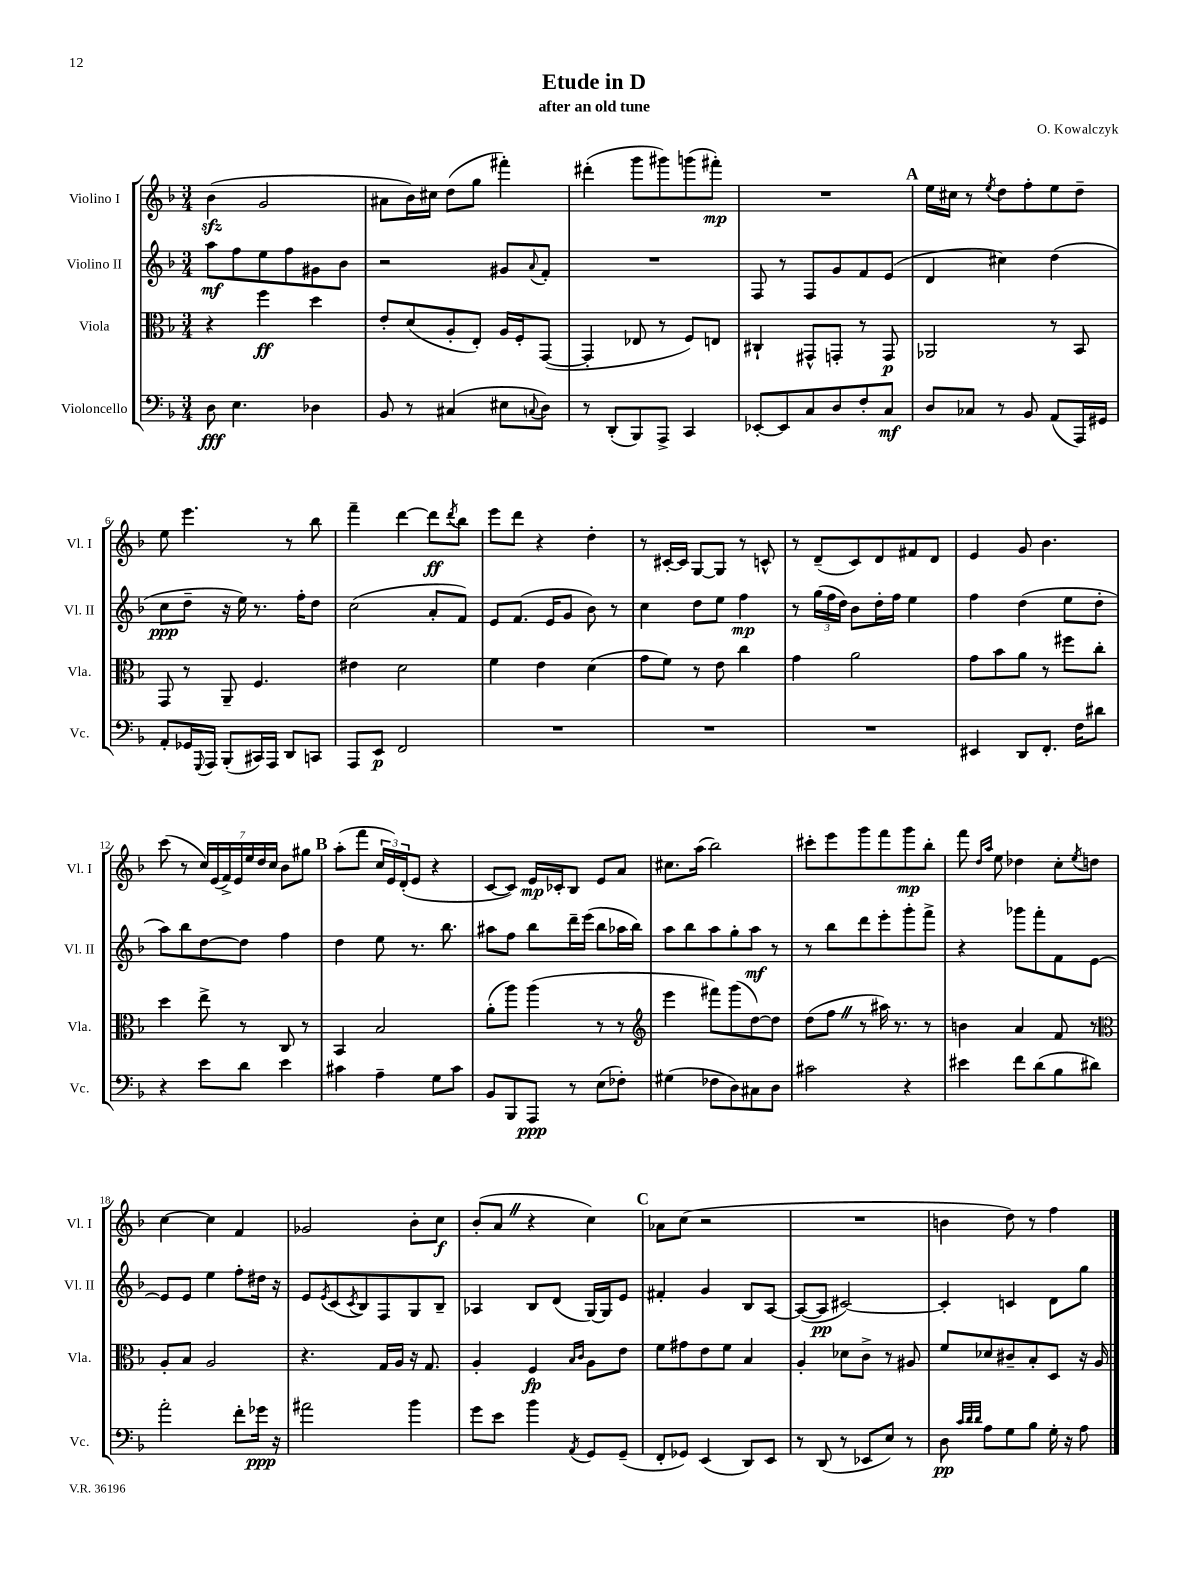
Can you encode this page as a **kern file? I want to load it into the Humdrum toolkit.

**kern	**dynam	**kern	**dynam	**kern	**dynam	**kern	**dynam
*part4	*part4	*part3	*part3	*part2	*part2	*part1	*part1
*staff4	*staff4	*staff3	*staff3	*staff2	*staff2	*staff1	*staff1
*I"Violoncello	*	*I"Viola	*	*I"Violino II	*	*I"Violino I	*
*I'Vc.	*	*I'Vla.	*	*I'Vl. II	*	*I'Vl. I	*
*clefF4	*	*clefC3	*	*clefG2	*	*clefG2	*
*k[b-]	*	*k[b-]	*	*k[b-]	*	*k[b-]	*
*M3/4	*	*M3/4	*	*M3/4	*	*M3/4	*
=1	=1	=1	=1	=1	=1	=1	=1
8D\	fff	4r	.	8aa\L	mf	(4b-zz\	.
4.E\	.	.	.	8ff\	.	.	.
.	.	4ff\	ff	8ee\	.	2g/	.
.	.	.	.	8ff\	.	.	.
4D-X\	.	4dd\	.	8g#X\	.	.	.
.	.	.	.	8b-\J	.	.	.
=2	=2	=2	=2	=2	=2	=2	=2
8BB-/	.	8e'/L	.	2r	.	8a#X\L	.
8r	.	(8d/	.	.	.	16b-\L)	.
.	.	.	.	.	.	16cc#X\JJ	.
(4C#X/	.	8A'/	.	.	.	(8dd\L	.
.	.	8E'/J)	.	.	.	8gg\J	.
8E#X\L	.	16A/LL	.	8g#X/L	.	4fff#X'\)	.
.	.	16F'/J	.	.	.	.	.
8qqCn/	.	.	.	8qqa/	.	.	.
8D\J)	.	([8GG/J	.	8f'/J	.	.	.
=3	=3	=3	=3	=3	=3	=3	=3
8r	.	4GG'/]	.	2.r	.	(4ddd#X'\	.
(8DD'/L	.	.	.	.	.	.	.
8BBB-/)	.	8E-X/	.	.	.	8ggg\L	.
8AAA^/J	.	8r	.	.	.	8ggg#X\)	.
4CC/	.	8F/L)	.	.	.	(8gggn\	.
.	.	8En/J	.	.	.	8fff#X'\J)	mp
=4	=4	=4	=4	=4	=4	=4	=4
[8EE-X'/L	.	4C#X`/	.	8F/	.	2.r	.
8EE-/]	.	.	.	8r	.	.	.
8C/	.	8GG#X^^/L	.	8F/L	.	.	.
8D/	.	8GGn'/J	.	8g/	.	.	.
8F'/	.	8r	.	8f/	.	.	.
8C/J	mf	8GG/	p	(8e/J	.	.	.
!!LO:REH:place=s1:t=A
=5	=5	=5	=5	=5	=5	=5	=5
8D/L	.	2AA-X/	.	4d/	.	16ee\LL	.
.	.	.	.	.	.	16cc#X\JJ	.
8C-X/J	.	.	.	.	.	8r	.
.	.	.	.	.	.	8qee/	.
8r	.	.	.	4cc#X\)	.	8dd\L	.
8BB-/	.	.	.	.	.	8ff'\	.
(8AA/L	.	8r	.	(4dd\	.	8ee\	.
16AAA/L)	.	8BB-/	.	.	.	8dd~\J	.
16GG#X/JJ	.	.	.	.	.	.	.
!!LO:LB:g=z
=6	=6	=6	=6	=6	=6	=6	=6
8AA'/L	.	8GG/	.	8cc\L	ppp	8ee\	.
16GG-X/L	.	8r	.	8dd~\J	.	4.eee\	.
8qqGGG/	.	.	.	.	.	.	.
16AAA/JJ	.	.	.	.	.	.	.
(8BBB-'/L	.	8AA~/	.	16r	.	.	.
.	.	.	.	16ee\)	.	.	.
16CC#X/L)	.	4.F/	.	8.r	.	.	.
16AAA/JJ	.	.	.	.	.	.	.
8DD/L	.	.	.	.	.	8r	.
.	.	.	.	16ff'\KL	.	.	.
8CCn/J	.	.	.	8dd\J	.	8bb-\	.
=7	=7	=7	=7	=7	=7	=7	=7
8AAA/L	.	4e#X\	.	(2cc\	.	4fff~\	.
8EE/J	p	.	.	.	.	.	.
2FF/	.	2d\	.	.	.	[4ddd\	.
.	.	.	.	8a'/L	.	8ddd\L]	ff
.	.	.	.	.	.	8qddd/	.
.	.	.	.	8f/J)	.	8bb-\J	.
=8	=8	=8	=8	=8	=8	=8	=8
2.r	.	4f\	.	8e/L	.	8eee\L	.
.	.	.	.	(8.f/J	.	8ddd\J	.
.	.	4e\	.	.	.	4r	.
.	.	.	.	16e/KL	.	.	.
.	.	.	.	8g/J	.	.	.
.	.	(4d\	.	8b-\)	.	4dd'\	.
.	.	.	.	8r	.	.	.
=9	=9	=9	=9	=9	=9	=9	=9
2.r	.	8g\L	.	4cc\	.	8r	.
.	.	8f\J)	.	.	.	[16c#X'/LL	.
.	.	.	.	.	.	16c#/JJ]	.
.	.	8r	.	8dd\L	.	[8G/L	.
.	.	8e\	.	8ee\J	.	8G/J]	.
.	.	4cc\	.	4ff\	mp	8r	.
.	.	.	.	.	.	8cn^^/	.
=10	=10	=10	=10	=10	=10	=10	=10
2.r	.	4g\	.	8r	.	8r	.
.	.	.	.	(24gg\LL	.	(8d~/L	.
.	.	.	.	24ff\	.	.	.
.	.	.	.	24dd\JJ)	.	.	.
.	.	2a\	.	8b-\L	.	8c/)	.
.	.	.	.	16dd'\L	.	8d/	.
.	.	.	.	16ff\JJ	.	.	.
.	.	.	.	4ee\	.	8f#X/	.
.	.	.	.	.	.	8d/J	.
=11	=11	=11	=11	=11	=11	=11	=11
4EE#X/	.	8g\L	.	4ff\	.	4e/	.
.	.	8b-\	.	.	.	.	.
8DD/L	.	8a\J	.	(4dd\	.	8g/	.
8.FF'/J	.	8r	.	.	.	4.b-\	.
.	.	8ff#X\L	.	8ee\L	.	.	.
16F\KL	.	.	.	.	.	.	.
8d#X\J	.	8cc'\J	.	8dd'\J	.	.	.
!!LO:LB:g=z
=12	=12	=12	=12	=12	=12	=12	=12
4r	.	4dd\	.	8aa\L)	.	(8ccc\	.
.	.	.	.	8bb-\	.	8r	.
8e\L	.	8ee^\	.	[8dd\	.	28cc/LL)	.
.	.	.	.	.	.	(28e/	.
.	.	.	.	.	.	28f^/)	.
.	.	.	.	.	.	28e/	.
8d\J	.	8r	.	8dd\J]	.	.	.
.	.	.	.	.	.	28ee/	.
.	.	.	.	.	.	28dd/	.
.	.	.	.	.	.	28cc/JJ	.
4e\	.	8C/	.	4ff\	.	8b-\L	.
.	.	8r	.	.	.	8gg#X\J	.
!!LO:REH:place=s1:t=B
=13	=13	=13	=13	=13	=13	=13	=13
4c#X\	.	4BB-/	.	4dd\	.	(8aa'\L	.
.	.	.	.	.	.	8fff\J	.
4A~\	.	2B-/	.	8ee\	.	24cc/LL	.
.	.	.	.	.	.	24e/)	.
.	.	.	.	.	.	(24d'/J	.
.	.	.	.	8.r	.	8e/J	.
8G\L	.	.	.	.	.	4r	.
.	.	.	.	8.bb-\	.	.	.
8c#\J	.	.	.	.	.	.	.
=14	=14	=14	=14	=14	=14	=14	=14
8BB-/L	.	(8a'\L	.	8aa#X\L	.	[8c/L	.
8BBB-/	.	8aa\J)	.	8ff\J	.	8c/J])	.
8AAA/J	ppp	(4aa\	.	8bb-\L	.	16e/LL	mp
.	.	.	.	.	.	16c-X'/J	.
8r	.	.	.	16ddd~\L	.	8B-/J	.
.	.	.	.	(16eee\JJ	.	.	.
(8E\L	.	8r	.	8bb-\L	.	8e/L	.
8F-X'\J)	.	8r	.	16aa-X\L	.	8a/J	.
.	.	.	.	16bb-\JJ)	.	.	.
=15	=15	=15	=15	=15	=15	=15	=15
*	*	*clefG2	*	*	*	*	*
(4G#X\	.	4eee\	.	8aa\L	.	8.cc#X\L	.
.	.	.	.	8bb-\	.	.	.
.	.	.	.	.	.	(16aa\Jk	.
8F-X\L	.	8fff#X\L)	.	8aa\	.	2bb-\)	.
8D\)	.	(8ggg\	.	8gg'\	.	.	.
8C#X\	.	[8dd\)	.	8aa\J	mf	.	.
8D\J	.	8dd\J]	.	8r	.	.	.
=16	=16	=16	=16	=16	=16	=16	=16
2c#X\	.	(8dd\L	.	8r	.	8ccc#X'\L	.
.	.	8ffZ\J	.	8bb-\L	.	8eee\	.
.	.	8r	.	8ddd\	.	8ggg\	.
.	.	16aa#X\)	.	8eee'\	.	8fff\	.
.	.	8.r	.	.	.	.	.
4r	.	.	.	8ggg'\	.	8ggg\	mp
.	.	8r	.	8fff^\J	.	8bb-'\J	.
=17	=17	=17	=17	=17	=17	=17	=17
4e#X\	.	4bn\	.	4r	.	8fff\	.
.	.	.	.	.	.	16qqdd/LL	.
.	.	.	.	.	.	16qqaa/JJ	.
.	.	.	.	.	.	8ee\	.
8f\L	.	4a/	.	8ggg-X\L	.	4dd-X\	.
(8d\	.	.	.	8fff'\	.	.	.
8B-\	.	8f/	.	8f\	.	8cc'\L	.
.	.	.	.	.	.	8qee/	.
8d#X\J)	.	8r	.	[8e\J	.	8ddn\J	.
!!LO:LB:g=z
=18	=18	=18	=18	=18	=18	=18	=18
*	*	*clefC3	*	*	*	*	*
2a'\	.	8A'/L	.	8e/L]	.	[4cc\	.
.	.	8B-/J	.	8e/J	.	.	.
.	.	2A/	.	4ee\	.	4cc\]	.
8f'\L	.	.	.	8ff'\L	.	4f/	.
16g-X\Jk	ppp	.	.	16dd#X\Jk	.	.	.
16r	.	.	.	16r	.	.	.
=19	=19	=19	=19	=19	=19	=19	=19
2a#X\	.	4.r	.	8e/L	.	2g-X/	.
.	.	.	.	8qe/	.	.	.
.	.	.	.	(8c/	.	.	.
.	.	.	.	8qc/	.	.	.
.	.	.	.	8B-/)	.	.	.
.	.	16G/LL	.	8F/	.	.	.
.	.	16A/JJ	.	.	.	.	.
4b-\	.	16r	.	8G/	.	8b-'\L	.
.	.	8.G/	.	.	.	.	.
.	.	.	.	8B-~/J	.	8cc\J	f
=20	=20	=20	=20	=20	=20	=20	=20
8g\L	.	4A'/	.	4A-X/	.	(8b-'/L	.
8e\J	.	.	.	.	.	8aZ/J	.
4b-\	.	4F/	fp	8B-/L	.	4r	.
.	.	.	.	(8d/J	.	.	.
.	.	16qqB-/LL	.	.	.	.	.
8qAA/	.	16qqc/JJ	.	.	.	.	.
8GG/L	.	8A\L	.	[16G/LL)	.	4cc\)	.
.	.	.	.	16G/J]	.	.	.
(8GG~/J	.	8e\J	.	8e/J	.	.	.
!!LO:REH:place=s1:t=C
=21	=21	=21	=21	=21	=21	=21	=21
8FF'/L	.	8f\L	.	4f#X'/	.	8a-X\L	.
8GG-X/J)	.	8g#X\	.	.	.	(8cc\J	.
(4EE/	.	8e\	.	4g/	.	2r	.
.	.	8f\J	.	.	.	.	.
8DD/L)	.	4B-/	.	8B-/L	.	.	.
8EE/J	.	.	.	[8A/J	.	.	.
=22	=22	=22	=22	=22	=22	=22	=22
8r	.	4A'/	.	(8A/L_	.	2.r	.
(8DD/	.	.	.	8A/J]	pp	.	.
8r	.	8d-X\L	.	[2c#X/)	.	.	.
8EE-X/L	.	8c^\J	.	.	.	.	.
8E/J)	.	8r	.	.	.	.	.
8r	.	8A#X/	.	.	.	.	.
=23	=23	=23	=23	=23	=23	=23	=23
8D\	pp	8f/L	.	4c#'/]	.	4bn\	.
32qqc/LLL	.	.	.	.	.	.	.
32qqd/	.	.	.	.	.	.	.
32qqd/JJJ	.	.	.	.	.	.	.
8A\L	.	8d-X/	.	.	.	.	.
8G\	.	8c#X~/	.	4cn/	.	8dd\)	.
8B-\J	.	8B-'/	.	.	.	8r	.
16G'\	.	8D/J	.	8d\L	.	4ff\	.
16r	.	.	.	.	.	.	.
8A\	.	16r	.	8gg\J	.	.	.
.	.	16A/	.	.	.	.	.
==	==	==	==	==	==	==	==
*-	*-	*-	*-	*-	*-	*-	*-
